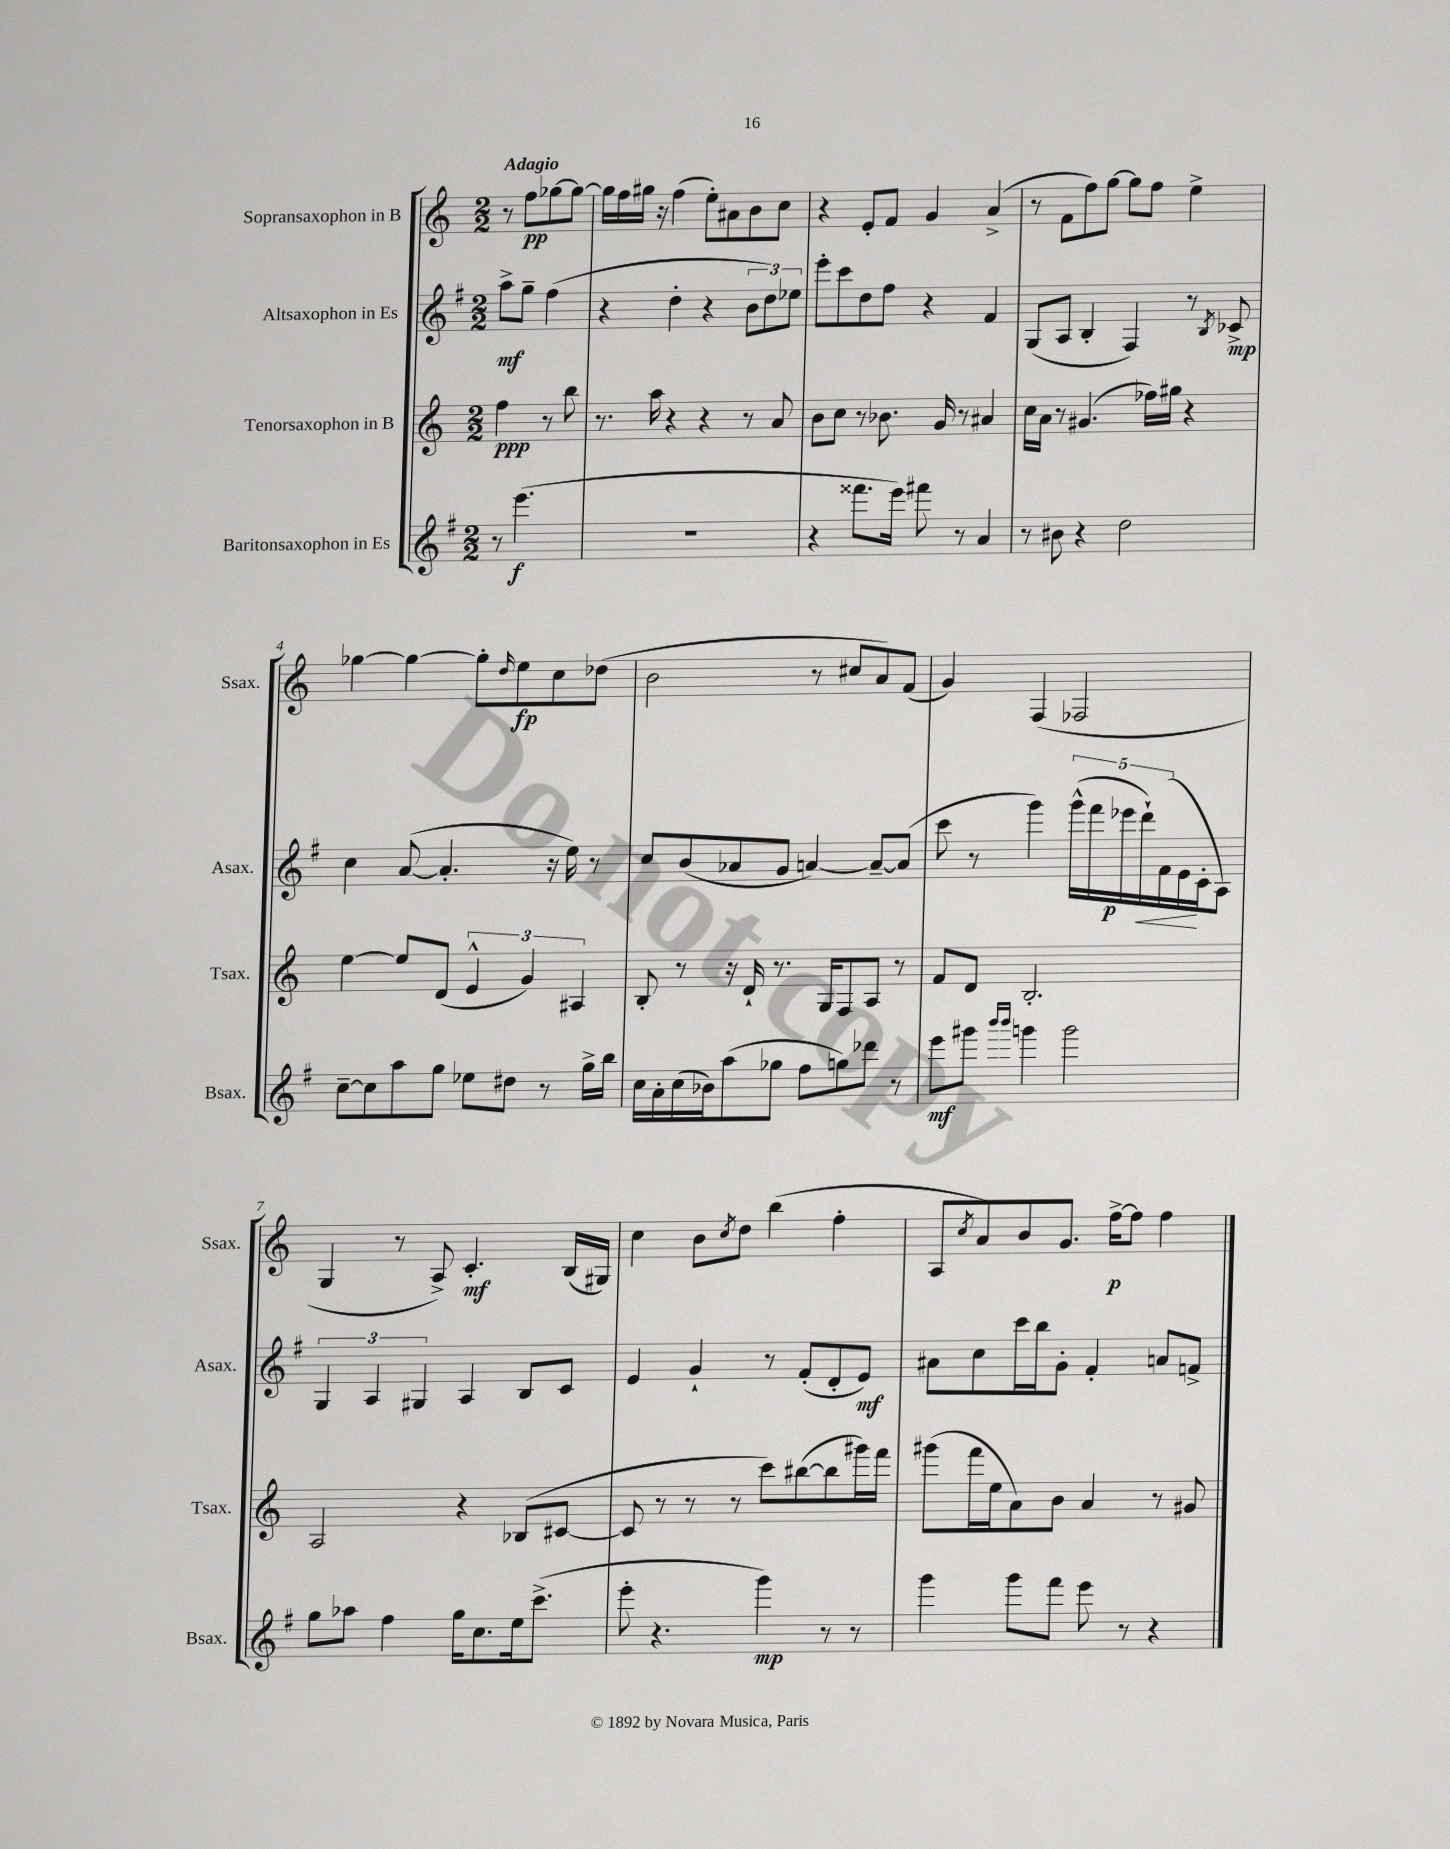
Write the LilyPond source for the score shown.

<<
\new StaffGroup <<
\new Staff = "s0" \with { instrumentName = "Sopransaxophon in B" shortInstrumentName = "Ssax." } {
    \clef treble \key c \major \numericTimeSignature \time 2/2 \partial 2 \tempo "Adagio"
    r8 f''8\pp ges''8~ ges''8~ |
    ges''16 f''16 gis''16 r16 f''4( e''8-.) ais'8 b'8 c''8 |
    r4 e'8-. f'8 g'4 a'4->( |
    r8 f'8 f''8) g''8~ g''8 f''8 e''4-> |
    ges''4~ ges''4~ ges''8-. \grace { d''16 } e''8\fp c''8 des''8( |
    b'2 r8 cis''8 a'8) f'8( |
    g'4) f4( fes2 |
    g4 r8 a8->) c'4.-.\mf b16( gis16) |
    c''4 b'8 \acciaccatura { c''8 } d''8 b''4( f''4-. |
    a8 \acciaccatura { c''8 } a'8) b'8 g'8. f''16~->\p f''8 f''4 \bar "|." |
}
\new Staff = "s1" \with { instrumentName = "Altsaxophon in Es" shortInstrumentName = "Asax." } {
    \clef treble \key g \major \numericTimeSignature \time 2/2 \partial 2
    a''8->\mf g''8-- fis''4( |
    r4 d''4-. r4 \tuplet 3/2 { b'8 d''8) ees''8 } |
    e'''8-. c'''8 d''8 fis''8 r4 fis'4 |
    g8( a8 b4-. fis4) r8 \acciaccatura { b8 } ces'8->\mp |
    c''4 a'8~( a'4.-. r16 e''16) r8 |
    c''8 b'8( aes'8 g'8 a'4~) a'8~-- a'8( |
    c'''8 r8 g'''4) \tuplet 5/4 { g'''16-^( fis'''16 ees'''16\p d'''16-!\<) fis'16( } e'16\! c'16-. a8) |
    \tuplet 3/2 { g4 a4 gis4 } a4 b8 c'8 |
    e'4 g'4-! r8 fis'8-.( d'8-. e'8\mf) |
    ais'8 c''8 c'''16 b''16 g'8-. fis'4-. a'8 f'8-> \bar "|." |
}
\new Staff = "s2" \with { instrumentName = "Tenorsaxophon in B" shortInstrumentName = "Tsax." } {
    \clef treble \key c \major \numericTimeSignature \time 2/2 \partial 2
    f''4\ppp r8 b''8 |
    r8. a''16 r4 r4 r8 a'8 |
    b'8 c''8 r8 bes'8. g'16 r8 ais'4 |
    c''16 a'16 r8 gis'4.( fes''16) gis''16 r4 |
    e''4~ e''8 d'8( \tuplet 3/2 { e'4-^ g'4) ais4 } |
    b8-. r8 r16 d'16-! r8. g16 f8 a8 r8 |
    f'8 d'8 b2.-. |
    a2 r4 bes8( cis'8~ |
    cis'8 r8 r8 r8 c'''8) bis''8~( bis''8 gis'''16) f'''16 |
    gis'''8( f'''16 e''16 a'8) b'8 a'4 r8 gis'8 \bar "|." |
}
\new Staff = "s3" \with { instrumentName = "Baritonsaxophon in Es" shortInstrumentName = "Bsax." } {
    \clef treble \key g \major \numericTimeSignature \time 2/2 \partial 2
    r8 e'''4.\f( |
    R1 |
    r4 fisis'''8. e'''16) fis'''8 r8 a'4 |
    r8 bis'8 r4 d''2 |
    c''8~-- c''8 a''8 g''8 ees''8 dis''8 r8 g''16-> b''16 |
    c''16 a'16-. c''16( bes'16) a''8( ges''8 fis''8 g''8) des'''8 r8 |
    e'''8\mf gis'''8 \grace { b'''16 b'''16 } g'''4 g'''2 |
    g''8 aes''8 fis''4 g''16 c''8. e''16 c'''8.->( |
    e'''8-. r4. g'''4\mp) r8 r8 |
    g'''4 g'''8 fis'''8 e'''8 r8 r4 \bar "|." |
}
>>
>>
